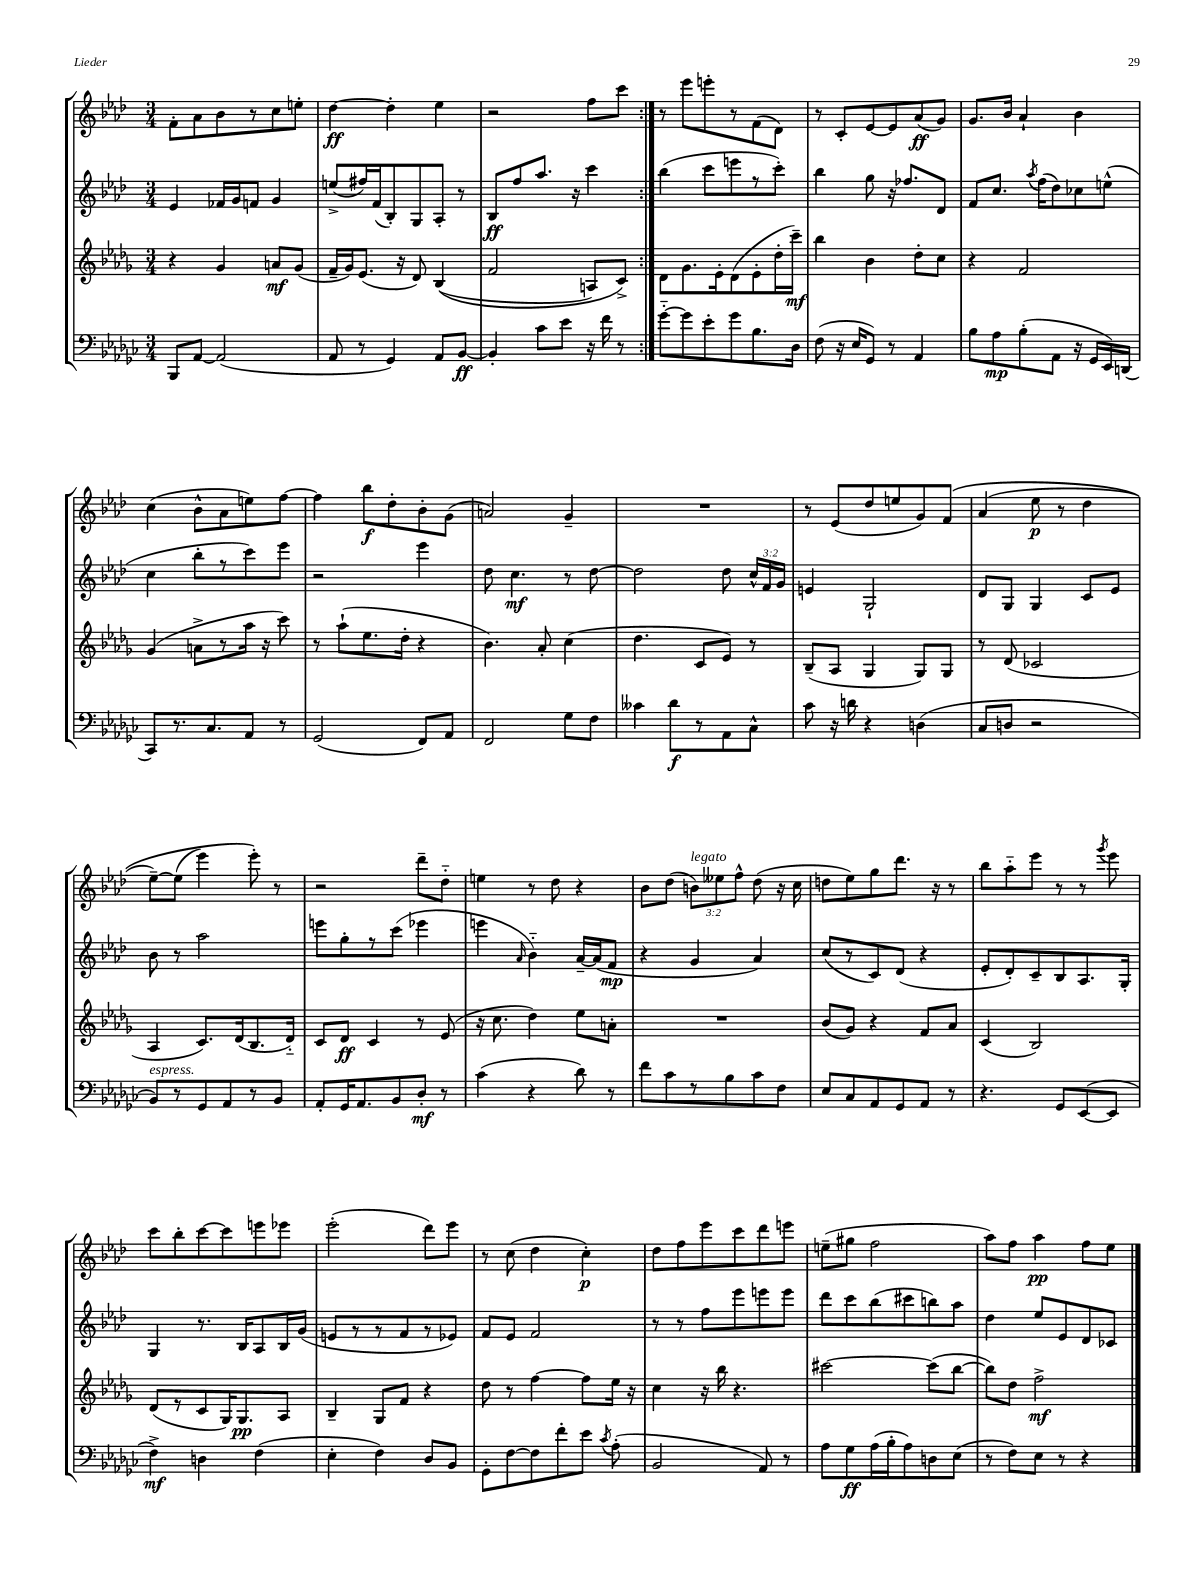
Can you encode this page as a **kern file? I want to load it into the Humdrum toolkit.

**kern	**kern	**kern	**kern
*staff4	*staff3	*staff2	*staff1
*clefF4	*clefG2	*clefG2	*clefG2
*k[b-e-a-d-g-c-]	*k[b-e-a-d-g-]	*k[b-e-a-d-]	*k[b-e-a-d-]
*M3/4	*M3/4	*M3/4	*M3/4
8BBB-/L	4r	4e-/	8f'\L
[8AA-/J	.	.	8a-\
(2AA-/]	4g-/	16f-/LL	8b-\
.	.	16g/J	.
.	.	8f/J	8r
.	8a/L	4g/	8cc\
.	(8g-/J	.	8ee'\J
=	=	=	=
8AA-/	16f~/LL	(8ee^/L	[4dd-\
.	16g-/J)	.	.
8r	(8.e-/J	16ff#/L)	.
.	.	(16f/J	.
4GG-/)	.	8B-'/)	4dd-'\]
.	16r	.	.
.	8d-/)	8G/	.
8AA-/L	&((4B-/	8A-'/J	4ee-\
[8BB-/J	.	8r	.
=	=	=	=
4BB-'/]	2f/	8B-/L	2r
.	.	8ff/	.
8c-\L	.	8.aa-/J	.
8e-\J	.	.	.
.	.	16r	.
16r	8A/L)	4ccc\	8ff\L
16f\	.	.	.
8r	8c^/J&)	.	8ccc\J
=:|!	=:|!	=:|!	=:|!
[8g-'~\L	8d-\L	(4bb-\	8r
8g-\]	8.g-\	.	8eee-\L
8e-'\	.	8ccc\L	8eee'\
.	16e-'\k	.	.
8g-\	(8d-\	8eee\	8r
8.B-\	8e-'\	8r	(8f\
.	16dd-'\L	8ccc'\J)	8d-\J)
16D-\Jk	16ccc~\JJ)	.	.
=	=	=	=
(8F\	4bb-\	4bb-\	8r
16r	.	.	8c'/L
16E-/LK	.	.	.
8GG-/J)	4b-\	8gg\	[8e-/
8r	.	16r	8e-/]
.	.	8.ff-/L	.
4AA-/	8dd-'\L	.	(8a-/
.	8cc\J	8d-/J	8g/J)
=	=	=	=
8B-\L	4r	8f/L	8.g/L
8A-\	.	8.cc/J	.
.	.	.	16b-/Jk
(8B-'\	2f/	.	4a-`/
.	.	8qaa-/	.
.	.	(16ff\LK	.
8AA-\J	.	8dd-\)	.
16r	.	8cc-\	4b-\
16GG-/LL	.	.	.
16EE-/)	.	(8ee^^\J	.
(16DD/JJ	.	.	.
=	=	=	=
8CC-/L)	(4g-/	4cc\	(4cc\
8.r	.	.	.
.	8a^\L	8bb-'\L	8b-^^\L
8.C-/	.	.	.
.	8r	8r	8a-\
8AA-/J	16aa-\Jk	8ccc\)	8ee\)
.	16r	.	.
8r	8ccc\)	8eee-\J	[8ff\J
=	=	=	=
(2GG-/	8r	2r	4ff\]
.	(8aa-`\L	.	.
.	8.ee-\	.	8bb-\L
.	.	.	8dd-'\
.	16dd-'\Jk	.	.
8FF/L)	4r	4eee-\	8b-'\
8AA-/J	.	.	(8g\J
=	=	=	=
2FF/	4.b-\)	8dd-\	2a/)
.	.	4.cc\	.
.	8a-'/	.	.
8G-\L	(4cc\	8r	4g~/
8F\J	.	[8dd-\	.
=	=	=	=
4c--\	4.dd-\	2dd-\]	2.r
8d-\L	.	.	.
8r	8c/L	.	.
8AA-\	8e-/J)	8dd-\	.
8C-^^\J	8r	24cc^^/LL	.
.	.	24f/	.
.	.	24g/JJ	.
=	=	=	=
8c-\	(8B-~/L	4e/	8r
16r	8A-/J	.	(8e-/L
16d\	.	.	.
4r	4G-/	2G`/	8dd-/
.	.	.	8ee/
(4D\	8G-/L)	.	8g/)
.	8G-/J	.	&(8f/J
=	=	=	=
8C-/L	8r	8d-/L	(4a-/
8D/J	(8d-/	8G/J	.
2r	2c-/	4G/	8ee-\
.	.	.	8r
.	.	8c/L	4dd-\
.	.	8e-/J	.
=	=	=	=
8BB-/L)	4A-/	8b-\	[8ee-~\L)
8r	.	8r	(8ee-\]J
8GG-/	8.c/L)	2aa-\	4eee-\)
8AA-/	.	.	.
.	(16d-/k	.	.
8r	8.B-/	.	8eee-'\&)
8BB-/J	.	.	8r
.	16d-'~/Jk)	.	.
=	=	=	=
8AA-'/L	8c/L	8eee\L	2r
16GG-/K	8d-/J	8gg'\	.
8.AA-/	.	.	.
.	4c/	8r	.
8BB-/	.	(8ccc\J	.
8D-'/J	8r	4eee-\	8ddd-~\L
8r	(8e-/	.	8dd-'~\J
=	=	=	=
(4c-\	16r	4eee\	4ee\
.	8.cc\	.	.
.	.	16qqa-/	.
4r	4dd-\)	4b-'~\)	8r
.	.	.	8dd-\
8d-\)	8ee-\L	[16a-~/LL	4r
.	.	(16a-/]J	.
8r	8a'\J	8f/J	.
=	=	=	=
8f\L	2.r	4r	8b-\L
8c-\	.	.	(8dd-\J
8r	.	4g/	12b\L)
.	.	.	12ee--\
8B-\	.	.	.
.	.	.	12ff^^\J
8c-\	.	4a-/)	(8dd-\
8F\J	.	.	16r
.	.	.	16cc\
=	=	=	=
8E-/L	(8b-/L	(8cc/L	8dd\L
8C-/	8g-/J)	8r	8ee-\)
8AA-/	4r	8c/)	8gg\
8GG-/	.	(8d-/J	8.ddd-\J
8AA-/J	8f/L	4r	.
.	.	.	16r
8r	8a-/J	.	8r
=	=	=	=
4.r	(4c/	8e-'/L	8bb-\L
.	.	8d-'/)	8aa-'~\
.	2B-/)	8c~/	8eee-\J
8GG-/L	.	8B-/	8r
([8EE-/	.	8.A-/	8r
.	.	.	8qggg/
8EE-/]J	.	.	8eee-\
.	.	16G'/Jk	.
=	=	=	=
4F^\)	(8d-/L	4G/	8ccc\L
.	8r	.	8bb-'\
4D\	8c/	8.r	[8ccc\
.	16G-/K)	.	8ccc\]
.	8.G-/	16B-/LK	.
(4F\	.	8A-/	8eee\
.	8A-/J	16B-/L	8eee-\J
.	.	(16g/JJ	.
=	=	=	=
4E-'\	4B-~/	8e/L	(2eee-'\
.	.	8r	.
4F\)	8G-/L	8r	.
.	8f/J	8f/	.
8D-/L	4r	8r	8ddd-\L)
8BB-/J	.	8e-/J)	8eee-\J
=	=	=	=
8GG-'\L	8dd-\	8f/L	8r
[8F\	8r	8e-/J	(8cc\
8F\]	[4ff\	2f/	4dd-\
8f'\	.	.	.
8e-\J	8ff\]L	.	4cc'\)
8qc-/	.	.	.
(8A-'\	16ee-\Jk	.	.
.	16r	.	.
=	=	=	=
2BB-/	4cc\	8r	8dd-\L
.	.	8r	8ff\
.	16r	8ff\L	8eee-\
.	16bb-\	.	.
.	4.r	8eee-\	8ccc\
8AA-/)	.	8eee\	8ddd-\
8r	.	8eee\J	8eee\J
=	=	=	=
8A-\L	[2ccc#\	8ddd-\L	(8ee~\L
8G-\	.	8ccc\	8gg#\J
(16A-\L	.	(8bb-\	2ff\
16B-'\J	.	.	.
8A-\)	.	8ccc#\	.
8D\	(8ccc#\]L	8bb\)	.
(8E-\J	[8bb-\J	8aa-\J	.
=	=	=	=
8r	8bb-\]L)	4dd-\	8aa-\L)
8F\L)	8dd-\J	.	8ff\J
8E-\J	2ff^\	8ee-/L	4aa-\
8r	.	8e-/	.
4r	.	8d-/	8ff\L
.	.	8c-/J	8ee-\J
==	==	==	==
*-	*-	*-	*-
